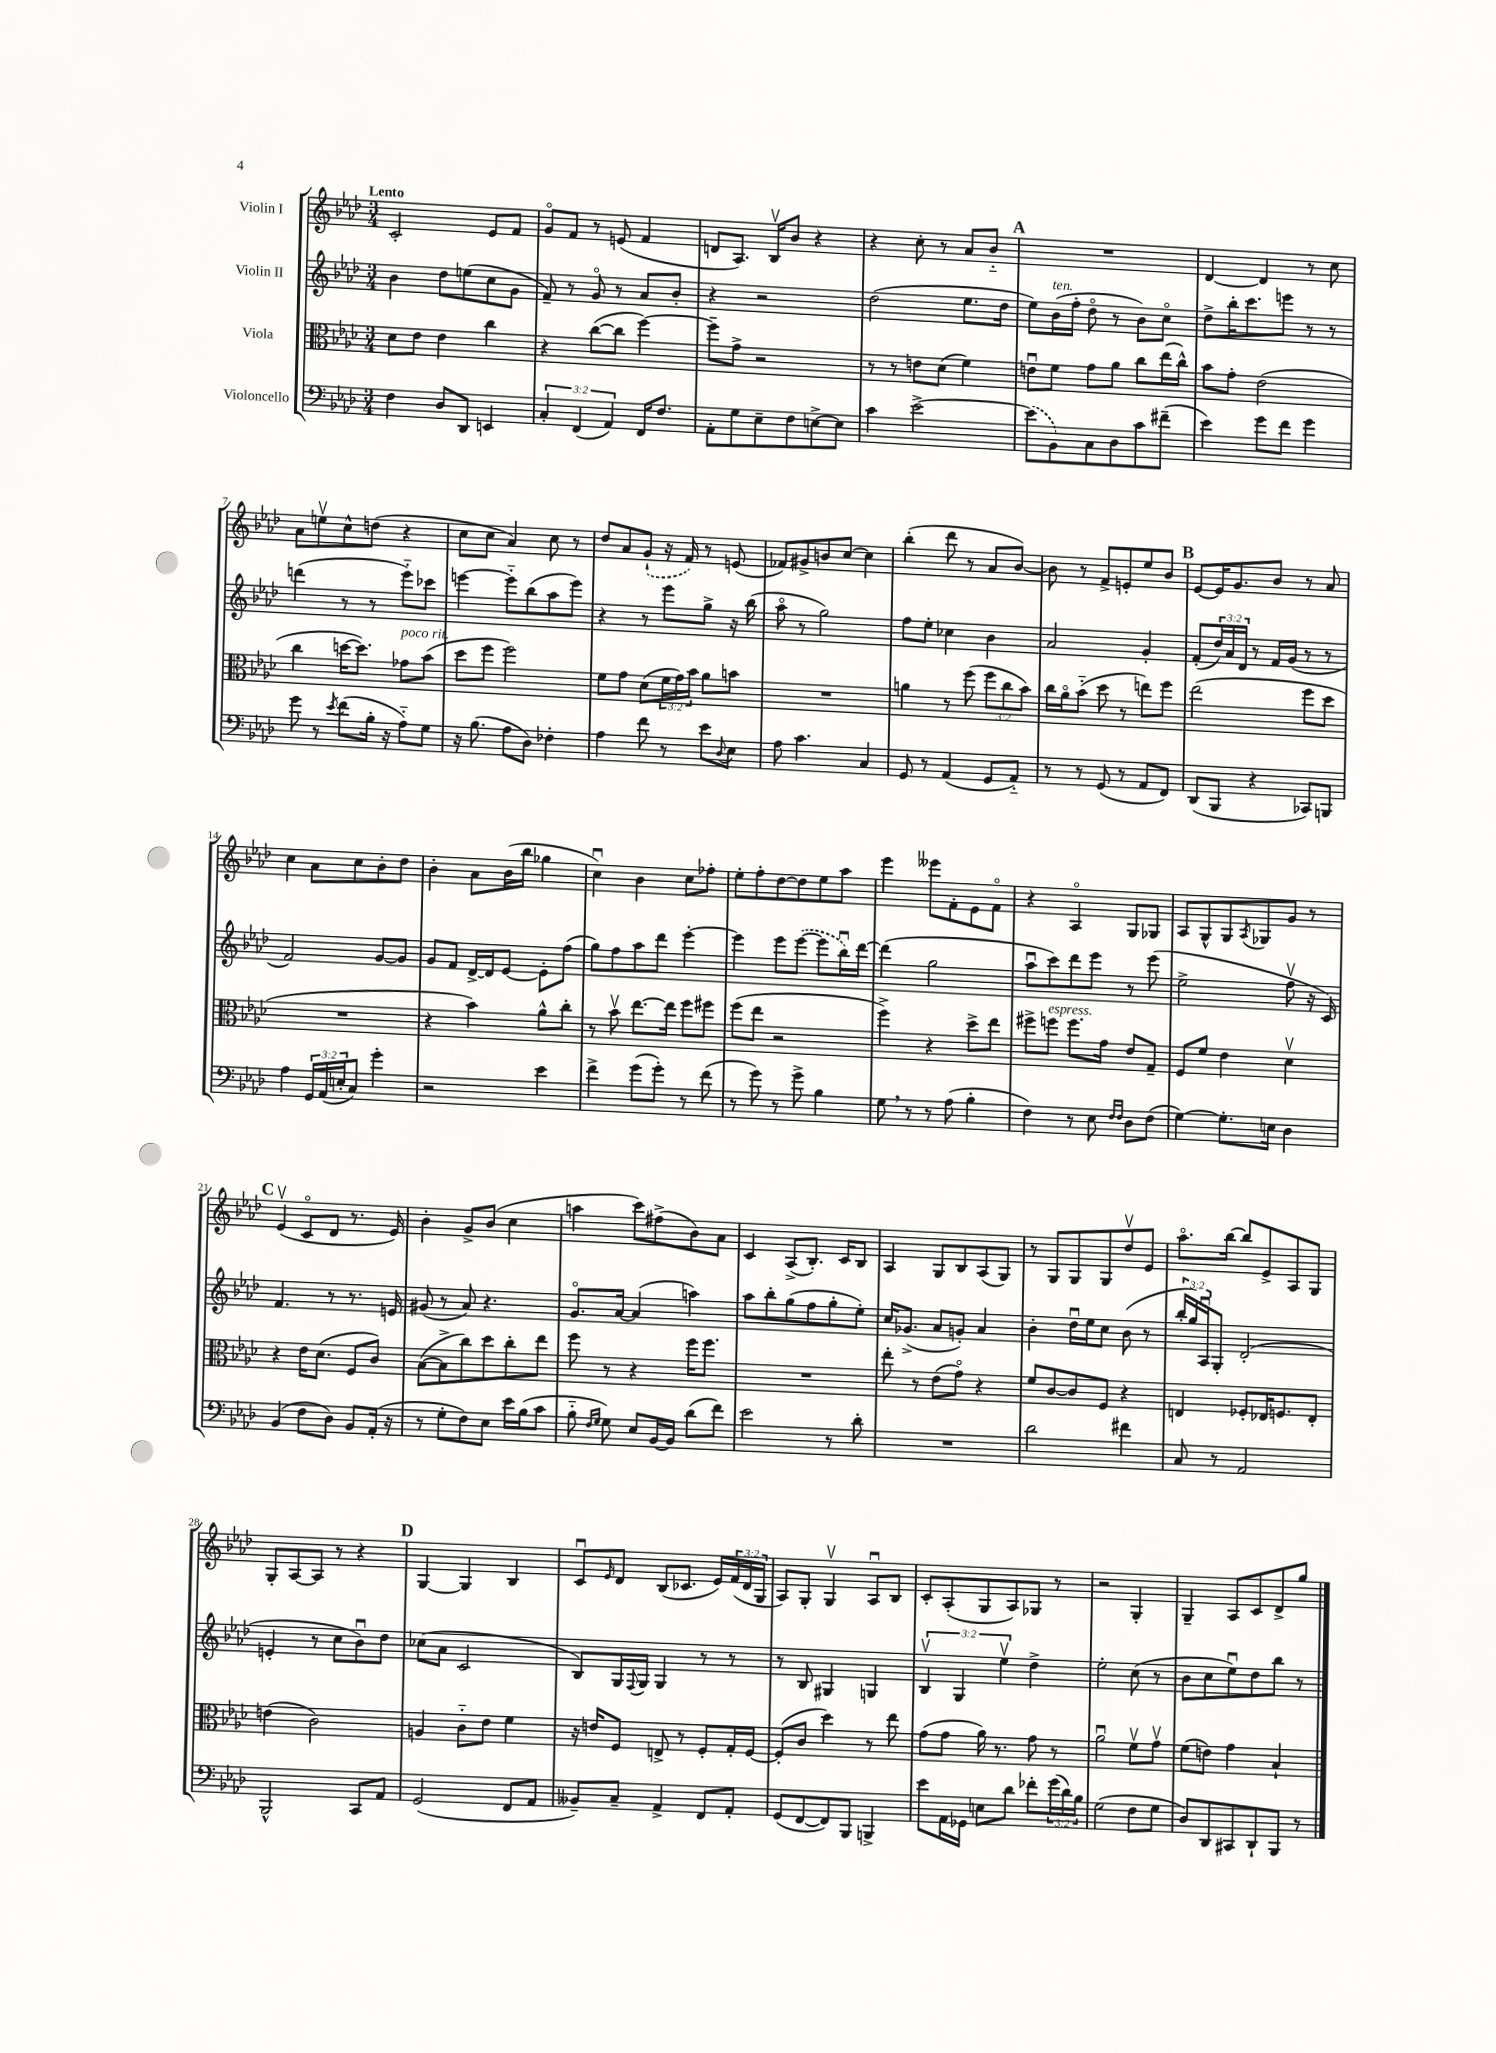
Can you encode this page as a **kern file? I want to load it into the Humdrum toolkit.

**kern	**kern	**kern	**kern
*part4	*part3	*part2	*part1
*staff4	*staff3	*staff2	*staff1
*I"Violoncello	*I"Viola	*I"Violin II	*I"Violin I
*clefF4	*clefC3	*clefG2	*clefG2
*k[b-e-a-d-]	*k[b-e-a-d-]	*k[b-e-a-d-]	*k[b-e-a-d-]
*M3/4	*M3/4	*M3/4	*M3/4
=1	=1	=1	=1
!	!	!	!LO:TX:a:B:t=Lento
4F\	8d-\L	4b-\	2c'/
.	8e-\J	.	.
8D-/L	4e-\	8dd-\L	.
8DD-/J	.	(8een\	.
4EEn/	4cc\	8cc\	8e-/L
.	.	8g\J	8f/J
=2	=2	=2	=2
6C'/	4r	8f~/)	8g/L
.	.	8r	8f/J
(6FF/	.	.	.
.	([8cc\L	8g/	8r
6AA-/)	.	.	.
.	8cc\J]	8r	(8en/
16FF/KL	[4ff\)	8a-/L	4f/
8.F/J	.	.	.
.	.	8b-'/J	.
=3	=3	=3	=3
8AA-'\L	8ff~\L]	4r	8dn/L
8G\	8g^\J	.	8.A-/J)
8E-~\	2r	2r	.
.	.	.	16B-v/KL
8F\	.	.	8b-/J
[8En^\	.	.	4r
8E\J]	.	.	.
=4	=4	=4	=4
4c\	8r	(2dd-\	4r
.	8r	.	.
[2e-^\	8en\L	.	8cc'\
.	(8d-\J	.	8r
.	4f\)	8.ee-\L	8a-/L
.	.	.	8b-/J
.	.	16dd-\Jk	.
!!LO:REH:place=s1:t=A
=5	=5	=5	=5
(8e-\L]	8enu\L	8ee-\L)	2.r
!	!	!LO:TX:a:i:t=ten.	!
8BB-\)	8f\J	(16b-\L	.
.	.	16ff'\JJ	.
8C\	8g\L	8dd-\	.
8D-\	8a-\J	8r	.
8c\	8cc\L	8b-\L)	.
(8f#X~\J	(16ee-\L	8cc\J	.
.	16cc^^\JJ)	.	.
=6	=6	=6	=6
4e-\)	8b-\L	8dd-^\L	[4d-/
.	8g'\J	16bb-'\K	.
.	.	8.ccc\	.
8g\L	(2e-\	.	4d-/]
8f\J	.	8eeen\J	.
4g\	.	8r	8r
.	.	8r	8cc\
!!LO:LB:g=z
=7	=7	=7	=7
8g\	4cc\	(4dddn\	8a-\L
8r	.	.	8eenv\
8qe-/	.	.	.
(8f\L	[16ddn\KL	8r	8cc^^\
.	8.dd\J])	.	.
16B-'\Jk	.	8r	(8ddn\J
16r	.	.	.
!	!LO:TX:a:i:t=poco rit.	!	!
8A-\L)	8g-X\L	8eee-\L)	4r
8G\J	(8b-\J	8ccc-X\J	.
=8	=8	=8	=8
16r	8dd-\L	[4eeen\	8cc\L
(8.B-\	.	.	.
.	8ff\J	.	8cc\J
8A-\L	2ff\)	8eee\L]	4a-/)
8D-\J)	.	(8bb-\	.
4F-X'\	.	8aa-\	8cc\
.	.	8eee\J)	8r
=9	=9	=9	=9
4A-\	8f\L	4r	8dd-/L
.	8g\J	.	8a-/
8f\	(8d-\L	8r	(8g`/J
8r	24f\L	8eee-\L	16r
.	24g\)	.	.
.	.	.	16f/)
.	24b-\JJ	.	.
8e-\L	8a-\L	8gg^\J	8r
8qqD-/	.	.	.
8E-\J	8bn\J	16r	(8en/
.	.	(16bb-\	.
=10	=10	=10	=10
8A-\	2.r	8aa-\	8f-X/L)
4.c\	.	8r	8g#X^/
.	.	2gg\)	8bn/
.	.	.	[8cc/J
4C/	.	.	4cc\]
=11	=11	=11	=11
8GG/	4an\	8ff\L	(4bb-'\
8r	.	8ee-'\J	.
(4AA-/	8r	4cc-X\	8ddd-\
.	(8ff\	.	8r
8GG/L	12ff\L	4b-\	8a-/L
.	12cc\	.	.
8AA-/J)	.	.	[8b-/J)
.	12b-\J)	.	.
=12	=12	=12	=12
8r	16cc\LL	2a-/	8b-\]
.	16a-\J	.	.
8r	(8b-\J	.	8r
(8GG/	8dd-\	.	8f^/L
8r	8r	.	8en'/
8AA-/L	8een\L)	4g'/	8ee-/
8FF/J)	8ff\J	.	8b-/J
!!LO:REH:place=s1:t=B
=13	=13	=13	=13
(8DD-/L	(2ee-\	(8f'/L	[8e-/L
8BBB-/J	.	24dd-/L)	16e-/K]
.	.	24a-/	.
.	.	.	8.g/
.	.	24d-/JJ	.
4r	.	8r	.
.	.	16f/LL	8b-/J
.	.	(16g/JJ	.
8CC-X/L)	8ff\L	8r	8r
8BBBn/J	8dd-\J	8r	8a-/
!!LO:LB:g=z
=14	=14	=14	=14
4A-\	2.r	2f/)	4cc\
24GG/LL	.	.	8a-\L
(24AA-/	.	.	.
24En'/J	.	.	.
8C/J)	.	.	8cc\
4g'\	.	[8g/L	8b-'\
.	.	8g/J]	8dd-\J
=15	=15	=15	=15
2r	4r	8g/L	4b-'\
.	.	8f/J	.
.	4b-\)	[16d-^/LL	8a-\L
.	.	16d-/J]	.
.	.	[8e-/J	(16b-\L
.	.	.	16bb-\JJ
4e-\	8a-^^\L	8e-'\L]	4gg-X\
.	8cc'\J	(8ff\J	.
=16	=16	=16	=16
4f^\	8r	8gg\L)	4ccu\)
.	8b-v\	8ff\	.
(8g\L	[8.ee-\L	8aa-\	4b-\
8g'\J)	.	8ddd-\J	.
.	16ee-\Jk]	.	.
8r	8ff\L	[4eee-'\	8cc\L
(8f\	8ff#X\J	.	8ff-X'\J
=17	=17	=17	=17
8r	(8ff\L	4eee-\]	8ee-'\L
8g\)	8ee-\J	.	8ff'\
8r	2r	8eee-\L	[8dd-\
8g^\	.	([8eee-\J	8dd-\]
4B-\	.	8eee-\L]	8ee-\
.	.	16bb-u\L)	8aa-\J
.	.	[16ddd-\JJ	.
=18	=18	=18	=18
8G,\	4ff^\)	(4ddd-\]	4eee-\
8r	.	.	.
8r	4r	2gg\	8eee--X\L
(8A-\	.	.	8f'\
4B-'\	8dd-^\L	.	8e-\
.	8ee-\J	.	8f\J
=19	=19	=19	=19
4F\)	8ff#X^\L	8aa-u\L	4r
!	!LO:TX:a:i:t=espress.	!	!
.	8ffn\J	8ccc\)	.
8r	8.ff\L	8ddd-\	4A-/
8E-\	.	8eee-\J	.
.	16g\Jk	.	.
16qqF/LL	.	.	.
16qqF/JJ	.	.	.
8D-\L	8e-/L	8r	8G/L
(8F\J	8G~/J	(8eee-\	8G-X/J
=20	=20	=20	=20
[4G\)	8F/L	2ee-^\	8A-/L
.	8f/J	.	8G^^/
8.G'\L]	4e-\	.	8G/
.	.	.	8qA-/
.	.	.	8G-X/
16En\Jk	.	.	.
4D-\	4d-v\	8ffv\	8g/J
.	.	16r	8r
.	.	16c/)	.
!!LO:LB:g=z
!!LO:REH:place=s1:t=C
=21	=21	=21	=21
(4BB-/	4r	4.f/	(4e-v/
8F\L	16e-\KL	.	8c/L
.	(8.d-\J	.	.
8D-\J)	.	8r	8d-/J
8BB-/L	8F/L	8.r	8.r
(16AA-'/Jk	8c/J)	.	.
16r	.	16en/	16e-/)
=22	=22	=22	=22
8r	([8B-\L	(8g#X/	4b-'\
8G'\L	8B-^\]	8r	.
8F\)	8cc\)	8a-/)	8g^/L
8E-\J	8dd-\	4.r	(8b-/J
16e-\LL	8cc'\	.	4cc\
(16B-\J	.	.	.
8c\J	8ee-\J	.	.
=23	=23	=23	=23
8B-\	8ff\	8.g/L	4aan\
16qqF/LL	.	.	.
16qqG/JJ	.	.	.
8G\)	8r	.	.
.	.	[16a-/Jk	.
8E-/L	4r	(4a-/]	8ccc\L)
[16BB-/L	.	.	(8ff#X^\
16BB-/JJ]	.	.	.
(8d-\L	16ff\KL	4aan\)	8b-\)
.	8.ff\J	.	.
8f\J)	.	.	8a-\J
=24	=24	=24	=24
2e-\	2.r	8aa-\L	4c/
.	.	8bb-'\	.
.	.	(8gg\	(8A-^/L
.	.	8ff\	8.B-'/J)
8r	.	8gg'\	.
.	.	.	16c/KL
8d-'\	.	8ee-'\J)	8B-/J
=25	=25	=25	=25
2.r	8ee-'\	16cc/KL	4A-/
.	.	(8.g-X^/J	.
.	8r	.	.
.	(8e-\L	8a-/L	8G/L
.	8g\J)	8gn'/J)	8B-/
.	4r	4a-/	(8A-/
.	.	.	8G/J)
=26	=26	=26	=26
2d-\	8f/L	4b-'\	8r
.	[8c/	.	8G/L
.	8c/]	16dd-u\LL	8G/
.	.	16ee-\J	.
.	8F/J	8cc\J	8G/
4f#X\	4r	(8b-\	8dd-v/
.	.	8r	8e-/J
=27	=27	=27	=27
8C/	4En/	24bb-'/LL	8.aa-\L
.	.	24gg/)	.
.	.	24A-u/J	.
8r	.	8G'/J	.
.	.	.	[16bb-\Jk
2AA-/	8F-X'/L	(2d-'/	8bb-/L]
.	16E-X/K	.	8e-^/
.	8.Fn/	.	.
.	.	.	8A-/
.	8E-'/J	.	8G/J
!!LO:LB:g=z
=28	=28	=28	=28
2BBB-^^/	(4en\	4en'/	8G'/L
.	.	.	[8A-/
.	2c\)	8r	8A-/J]
.	.	8cc\L	8r
8CC/L	.	8b-u\)	4r
8AA-/J	.	8dd-\J	.
!!LO:REH:place=s1:t=D
=29	=29	=29	=29
(2GG/	4An/	(8cc-X\L	[4G/
.	.	8a-\J	.
.	8c\L	2c/	4G/]
.	8e-\J	.	.
8FF/L	4f\	.	4B-/
8AA-/J	.	.	.
=30	=30	=30	=30
8BB--X~/L)	16r	8B-/L)	8cu/L
.	16en/KL	.	.
.	.	.	16qqe-/
8C~/J	8F/J	16G/L	8d-/J
.	.	8qqF/	.
.	.	16G/JJ	.
4AA-^/	8En^/	4G/	(8B-/L
.	8r	.	8.c-X/J
8FF/L	8F'/L	8r	.
.	.	.	16e-/LL)
8AA-'/J	16G'/L	8r	(24f/
.	.	.	24d-/
.	[16F/JJ	.	.
.	.	.	24G/JJ
=31	=31	=31	=31
(8GG/L	(8F'/L]	8r	8A-/L)
[8FF/	8c/J	8B-/	8G'/J
8FF/])	4dd-\)	4G#X/	4Gv/
8BBB-/J	.	.	.
4BBBn^/	8r	4Gn/	8A-u/L
.	8ee-\	.	8B-/J
=32	=32	=32	=32
8e-\L	(8g\L	6B-v/	8c'/L
16AA-\L	8g\J	.	(8A-'/
.	.	6G/	.
16GG-X\JJ	.	.	.
8En\L	16a-\)	.	8G/
.	8.r	.	.
.	.	6ee-v\	.
8d-\J	.	.	8A-/)
8f-X'\L	8g\	4dd-^\	8G-X/J
(24g\L	8r	.	8r
24d-\)	.	.	.
24B-\JJ	.	.	.
=33	=33	=33	=33
(2G\	2a-u\	2ee-'\	2r
8F\L	8fv\L	(8cc\	4G'/
8G\J	8gv\J	8r	.
=34	=34	=34	=34
8D-/L)	(8f\L	8b-\L	4G~/
8DD-/	8en\J)	8cc\	.
8CC#X/	4g\	8ee-u\)	8A-/L
8DD-`/	.	8dd-\	8c/
8BBB-/J	4B-`/	8bb-\J	8d-^/
8r	.	8r	8gg/J
==	==	==	==
*-	*-	*-	*-
